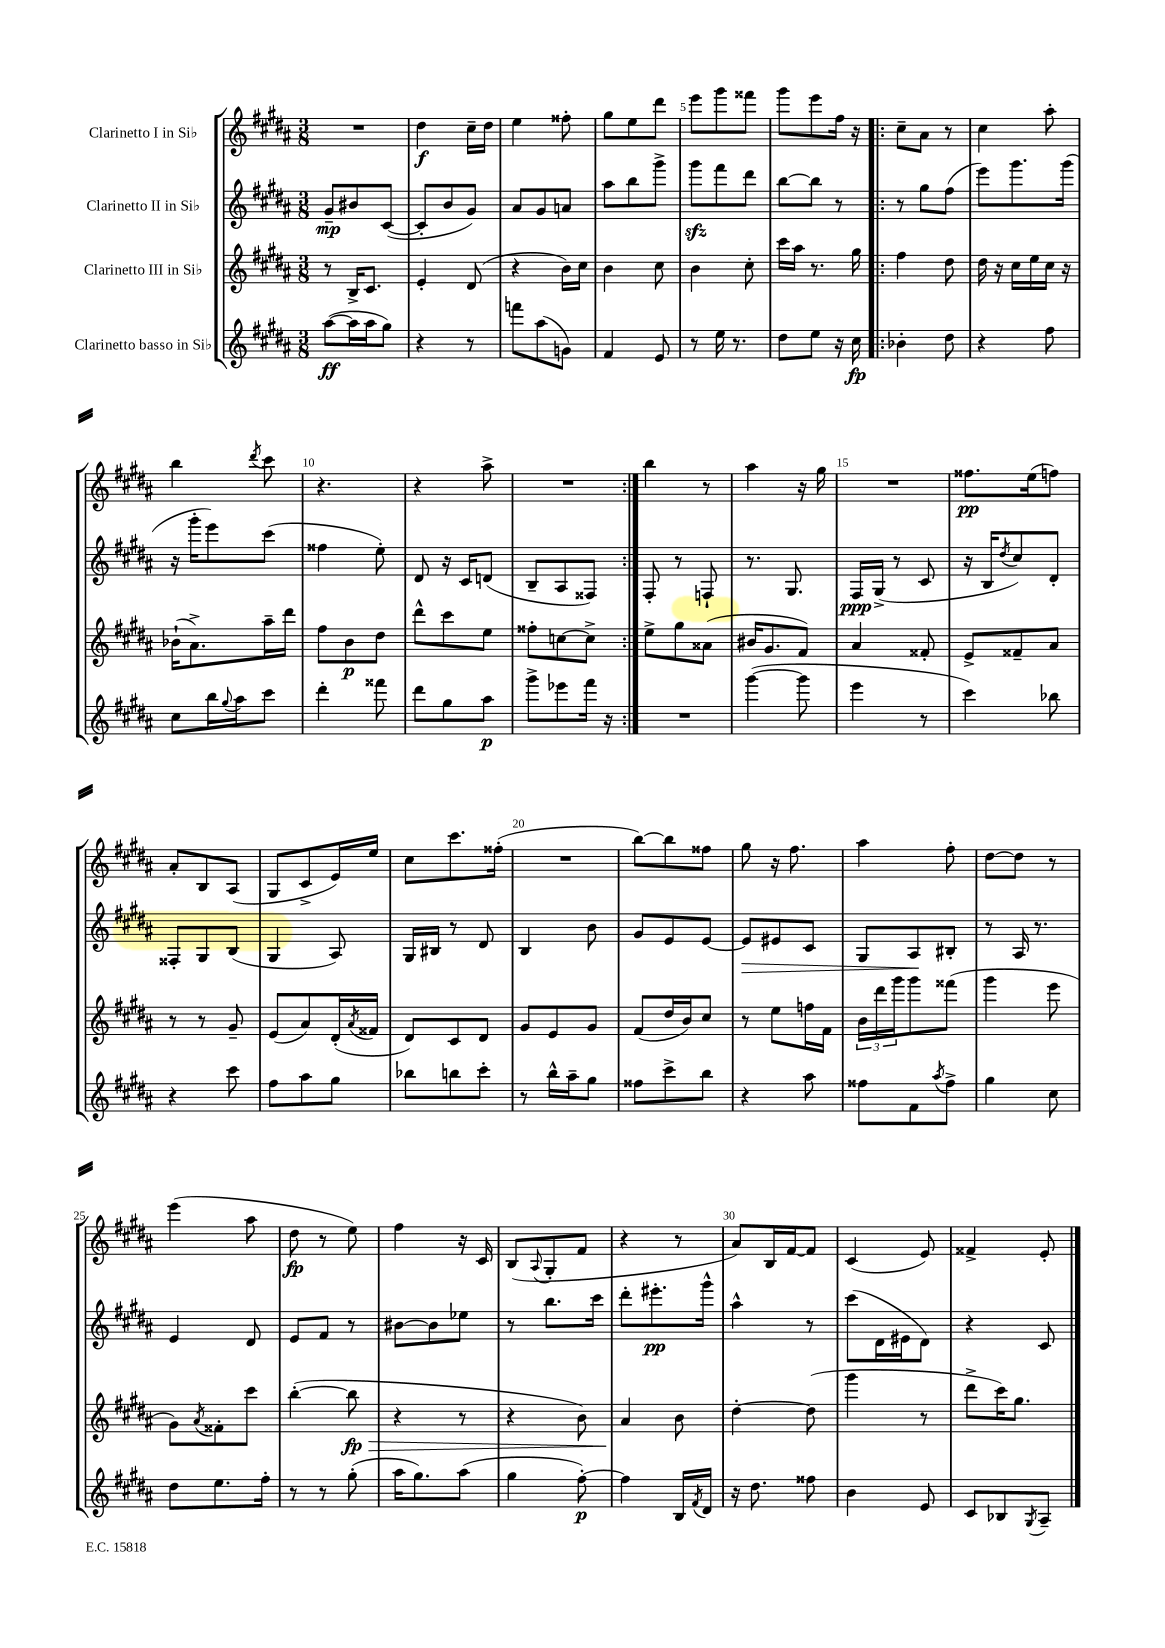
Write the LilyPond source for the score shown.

<<
\new StaffGroup <<
\new Staff = "s0" \with { instrumentName = "Clarinetto I in Sib" } {
    \clef treble \key b \major \numericTimeSignature \time 3/8
    R4. |
    dis''4\f cis''16-- dis''16 |
    e''4 fisis''8-. |
    gis''8 e''8 dis'''8 |
    e'''8 gis'''8 fisis'''8 |
    gis'''8 e'''8 fis''16 r16 |
    \repeat volta 2 { cis''8-- ais'8 r8 |
    cis''4 ais''8-. |
    b''4 \acciaccatura { dis'''8 } cis'''8 |
    r4. |
    r4 ais''8-> |
    R4. | }
    b''4 r8 |
    ais''4 r16 gis''16 |
    R4. |
    fisis''8.\pp e''16( f''8) |
    ais'8-. b8 ais8( |
    gis8 cis'8-> e'16) e''16 |
    cis''8 cis'''8. fisis''16-.( |
    R4. |
    b''8~) b''8 fisis''8 |
    gis''8 r16 fis''8. |
    ais''4 fis''8-. |
    dis''8~ dis''8 r8 |
    e'''4( ais''8 |
    dis''8\fp r8 e''8) |
    fis''4 r16 cis'16 |
    b8( \appoggiatura { ais8 } gis8-. fis'8 |
    r4 r8 |
    ais'8) b16 fis'16~ fis'8 |
    cis'4( e'8) |
    fisis'4-> e'8-. \bar "|." |
}
\new Staff = "s1" \with { instrumentName = "Clarinetto II in Sib" } {
    \clef treble \key b \major \numericTimeSignature \time 3/8
    gis'8--\mp bis'8 cis'8~( |
    cis'8-. b'8 gis'8) |
    ais'8 gis'8 a'8 |
    ais''8 b''8 gis'''8-> |
    gis'''8\sfz fis'''8 dis'''8 |
    b''8~ b''8 r8 |
    \repeat volta 2 { r8 gis''8 fis''8( |
    e'''8) gis'''8. gis'''16( |
    r16 gis'''16-. e'''8) cis'''8( |
    fisis''4 e''8-.) |
    dis'8 r16 cis'16 d'8( |
    b8-- ais8 fisis8) | }
    fis8-. r8 f8-! |
    r8. gis8. |
    fis16\ppp gis16->( r8 cis'8 |
    r16 b16 \acciaccatura { dis''8 } cis''8) dis'8-. |
    fisis8-. gis8 b8( |
    gis4 ais8) |
    gis16 bis16 r8 dis'8 |
    b4 b'8 |
    gis'8 e'8 e'8~ |
    e'8\> eis'8 cis'8 |
    gis8 ais8\! bis8-. |
    r8 ais16 r8. |
    e'4 dis'8 |
    e'8 fis'8 r8 |
    bis'8~ bis'8 ees''8 |
    r8 b''8. cis'''16 |
    dis'''8-. eis'''8.-.\pp gis'''16-^ |
    ais''4-^ r8 |
    cis'''8( dis'16 eis'16 dis'8) |
    r4 cis'8 \bar "|." |
}
\new Staff = "s2" \with { instrumentName = "Clarinetto III in Sib" } {
    \clef treble \key b \major \numericTimeSignature \time 3/8
    r8 b16-> cis'8. |
    e'4-. dis'8( |
    r4 b'16) cis''16 |
    b'4 cis''8 |
    b'4 cis''8-. |
    cis'''16 ais''16 r8. gis''16 |
    \repeat volta 2 { fis''4 dis''8 |
    dis''16 r16 cis''16 e''16 cis''16 r16 |
    bes'16-!( ais'8.->) ais''16-- dis'''16 |
    fis''8 b'8\p dis''8 |
    dis'''8-^ cis'''8 e''8 |
    fisis''8-. c''8~ c''8-> | }
    e''8-> gis''8 aisis'8( |
    bis'16 gis'8. fis'8) |
    ais'4 fisis'8-. |
    e'8-> fisis'8-- ais'8 |
    r8 r8 gis'8-- |
    e'8( ais'8) dis'16-.( \acciaccatura { ais'8 } fisis'16 |
    dis'8) cis'8 dis'8 |
    gis'8 e'8 gis'8 |
    fis'8( dis''16 b'16) cis''8 |
    r8 e''8 f''16 fis'16 |
    \tuplet 3/2 { b'16 dis'''16 gis'''16 } gis'''8 fisis'''8( |
    gis'''4 e'''8 |
    gis'8) \acciaccatura { ais'8 } fisis'8-. cis'''8 |
    b''4~-.( b''8\fp\> |
    r4 r8 |
    r4 b'8) |
    ais'4\! b'8 |
    dis''4~-. dis''8( |
    gis'''4 r8 |
    dis'''8-> cis'''16) gis''8. \bar "|." |
}
\new Staff = "s3" \with { instrumentName = "Clarinetto basso in Sib" } {
    \clef treble \key b \major \numericTimeSignature \time 3/8
    ais''8~\ff( ais''16 ais''16 gis''8) |
    r4 r8 |
    f'''8 ais''8( g'8) |
    fis'4 e'8 |
    r8 e''16 r8. |
    dis''8 e''8 r16 cis''16\fp |
    \repeat volta 2 { bes'4-. dis''8 |
    r4 fis''8 |
    cis''8 b''16 \appoggiatura { gis''8 } ais''16 cis'''8 |
    dis'''4-. fisis'''8 |
    dis'''8 gis''8 ais''8\p |
    gis'''8-> ees'''8 fis'''16 r16 | }
    R4. |
    gis'''4~( gis'''8 |
    e'''4 r8 |
    cis'''4) bes''8 |
    r4 cis'''8 |
    fis''8 ais''8 gis''8 |
    bes''8 b''8 cis'''8-. |
    r8 b''16-^ ais''16-- gis''8 |
    fisis''8 cis'''8-> b''8 |
    r4 ais''8 |
    fisis''8 fis'8 \acciaccatura { ais''8 } fisis''8-> |
    gis''4 cis''8 |
    dis''8 e''8. fis''16-. |
    r8 r8 gis''8-.( |
    ais''16 gis''8.) ais''8( |
    gis''4 fis''8~-.\p) |
    fis''4 b16 \acciaccatura { fis'8 } dis'16 |
    r16 dis''8. fisis''8 |
    b'4 e'8 |
    cis'8 bes8 \acciaccatura { gis8 } ais8-- \bar "|." |
}
>>
>>
\layout { \context { \Score \override BarNumber.break-visibility = ##(#f #t #t) barNumberVisibility = #(every-nth-bar-number-visible 5) } }
